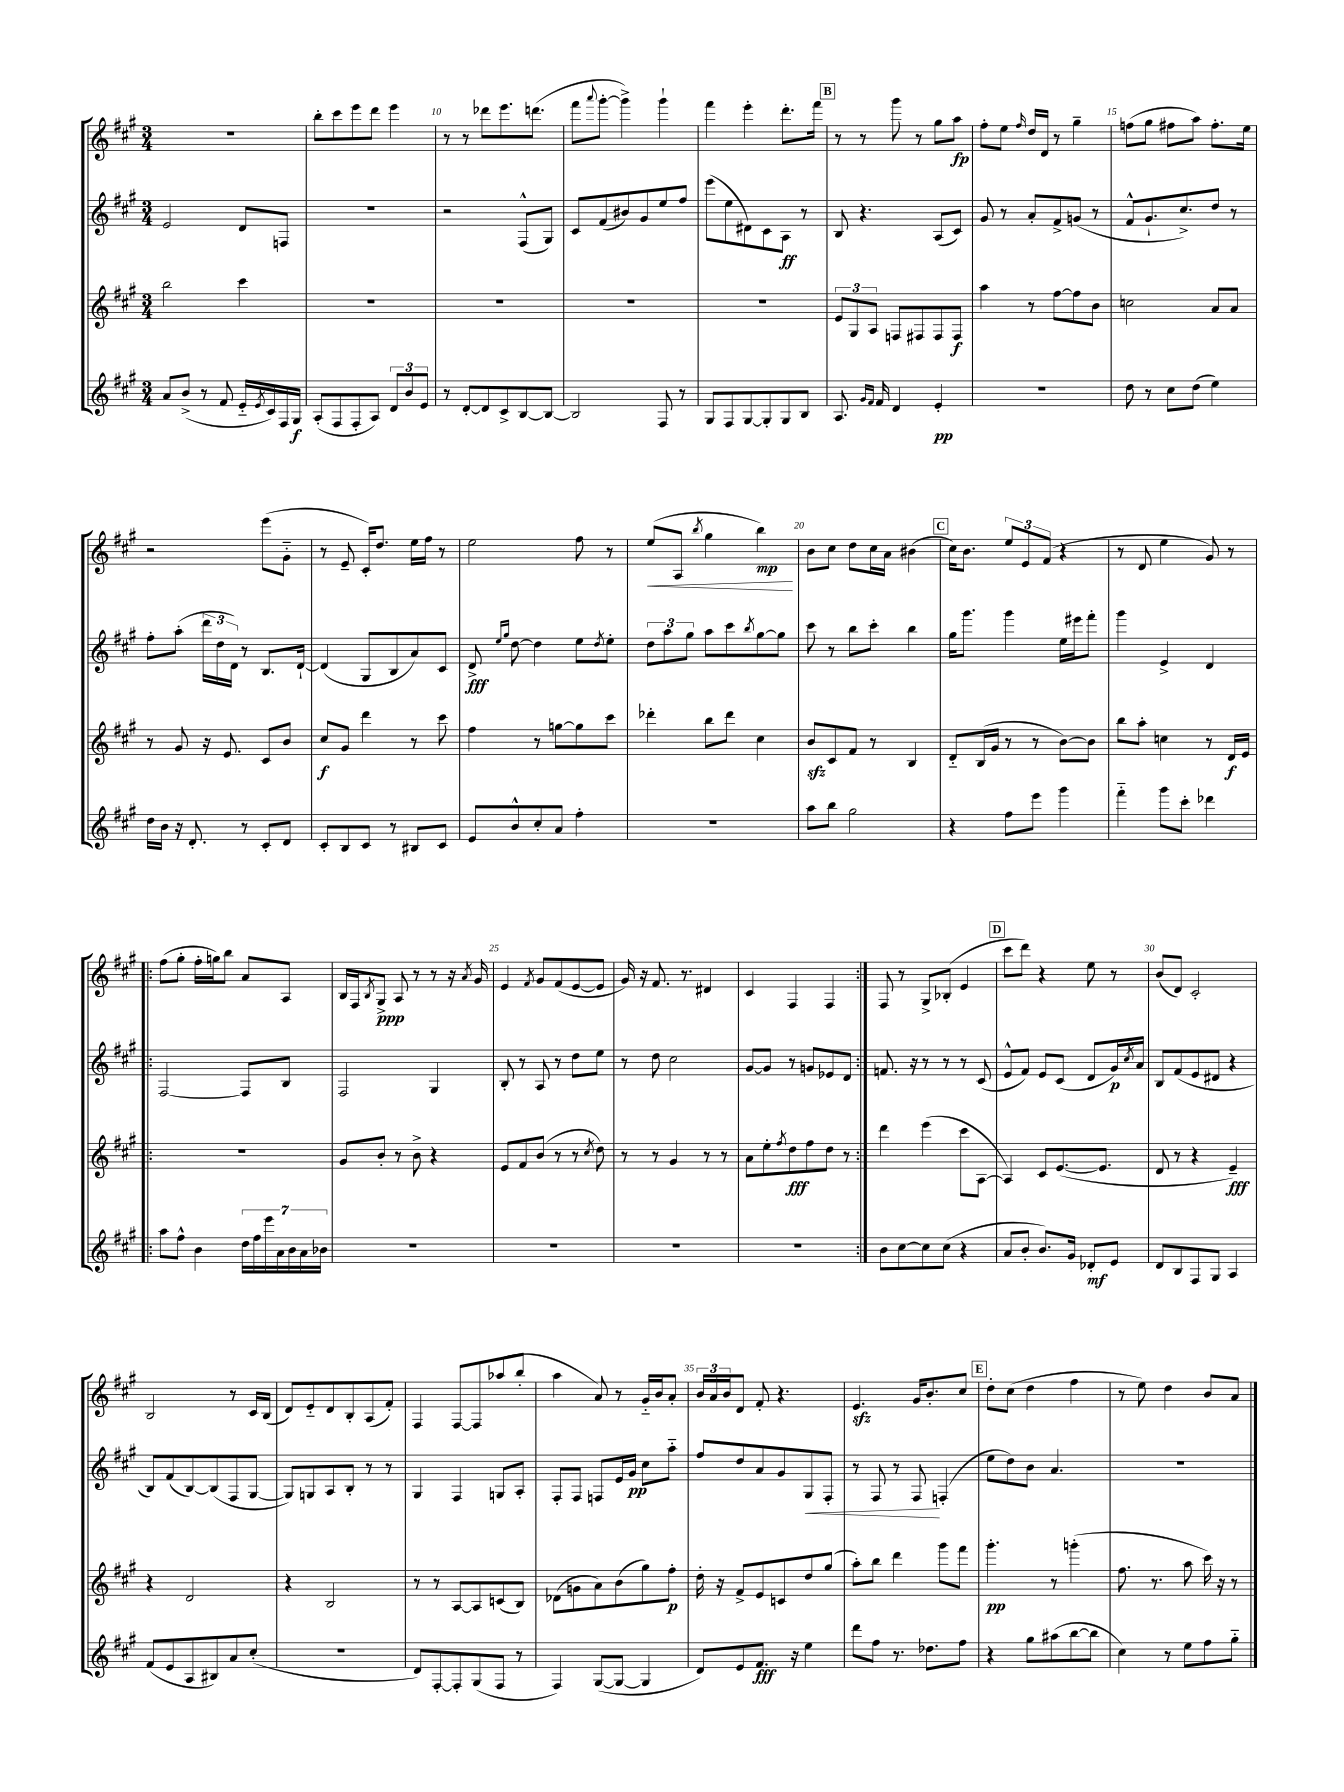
<<
\new StaffGroup <<
\new Staff = "s0" {
    \clef treble \key a \major \numericTimeSignature \time 3/4
    R2. |
    b''8-. cis'''8 e'''8 d'''8 e'''4 |
    r8 r8 des'''8 e'''8. d'''8.( |
    fis'''8 \appoggiatura { a'''8 } gis'''8~-. gis'''4->) gis'''4-! |
    fis'''4 e'''4-. d'''8.-. fis'''16 |
    \mark \markup { \box "B" } r8 r8 gis'''8 r8 gis''8 a''8\fp |
    fis''8-. e''8 \grace { fis''16 } d''16 d'16 r8 gis''4-- |
    f''8( gis''8 fis''8 a''8) fis''8.-. e''16 |
    r2 e'''8( gis'8-_ |
    r8 e'8-- cis'16-.) d''8. e''16 fis''16 r8 |
    e''2 fis''8 r8 |
    e''8\<( a8 \acciaccatura { b''8 } gis''4 b''4\mp\!) |
    b'8 cis''8 d''8 cis''16 a'16 bis'4( |
    \mark \markup { \box "C" } cis''16) b'8. \tuplet 3/2 { e''8 e'8 fis'8( } r4 |
    r8 d'8 e''4 gis'8) r8 |
    \repeat volta 2 { fis''8( gis''8-. fis''16-. g''16) b''8 a'8 a8 |
    b16 fis16 \acciaccatura { b8 } gis8->\ppp a8 r8 r8 r16 \acciaccatura { a'8 } gis'16 |
    e'4 \acciaccatura { fis'8 } gis'8 fis'8( e'8~ e'8 |
    gis'16) r16 fis'8. r8. dis'4 |
    cis'4 fis4 fis4 | }
    fis8 r8 gis8-> bes8-.( e'4 |
    \mark \markup { \box "D" } cis'''8 d'''8) r4 e''8 r8 |
    b'8( d'8) cis'2-. |
    b2 r8 cis'16 b16( |
    d'8) e'8-_ d'8 b8-. a8( fis'8-.) |
    fis4 fis8~ fis8 aes''8( b''8-. |
    a''4 a'8) r8 gis'16-_ b'16 a'8-. |
    \tuplet 3/2 { b'16 a'16 b'16 } d'8 fis'8-. r4. |
    e'4.\sfz gis'16 b'8.-. cis''8 |
    \mark \markup { \box "E" } d''8-. cis''8( d''4 fis''4 |
    r8 e''8) d''4 b'8 a'8 \bar "|." |
}
\new Staff = "s1" {
    \clef treble \key a \major \numericTimeSignature \time 3/4
    e'2 d'8 f8 |
    R2. |
    r2 fis8-^( gis8) |
    cis'8 fis'8( bis'8) gis'8 e''8 fis''8 |
    e'''8( e''8 dis'8) cis'8 a8\ff r8 |
    \mark \markup { \box "B" } b8 r4. a8( cis'8) |
    gis'8 r8 a'8-. fis'8-> g'8( r8 |
    fis'8-^ gis'8.-! cis''8.->) d''8 r8 |
    fis''8-. a''8-.( \tuplet 3/2 { d'''16 d''16 d'16) } r8 b8. d'16~-! |
    d'4( gis8 b8 a'8) cis'8 |
    d'8->\fff \grace { e''16 gis''16 } d''8~ d''4 e''8 \acciaccatura { d''8 } e''8-. |
    \tuplet 3/2 { d''8 a''8 gis''8 } a''8 cis'''8 \acciaccatura { b''8 } gis''8~ gis''8 |
    cis'''8 r8 b''8 cis'''8-. b''4 |
    \mark \markup { \box "C" } gis''16 gis'''8. gis'''4 e''16 eis'''16 fis'''8-. |
    gis'''4 e'4-> d'4 |
    \repeat volta 2 { fis2~ fis8 b8 |
    fis2 gis4 |
    b8-. r8 a8 r8 d''8 e''8 |
    r8 d''8 cis''2 |
    gis'8~ gis'8 r8 g'8 ees'8 d'8 | }
    f'8. r16 r8 r8 r8 cis'8( |
    \mark \markup { \box "D" } e'8-^ fis'8) e'8 cis'8( d'8 gis'16\p) \acciaccatura { cis''8 } a'16 |
    b8 fis'8( e'8 dis'8 r4 |
    b8) fis'8( b8~) b8( fis8 gis8~ |
    gis8) g8 a8 b8-. r8 r8 |
    gis4 fis4 g8 a8-. |
    fis8-. fis8 f8 e'16 gis'16\pp cis''8 a''8-_ |
    fis''8 d''8 a'8 gis'8 gis8\< fis8-. |
    r8 fis8 r8 fis8\! f4-.( |
    \mark \markup { \box "E" } e''8 d''8) b'8 a'4. |
    R2. \bar "|." |
}
\new Staff = "s2" {
    \clef treble \key a \major \numericTimeSignature \time 3/4
    b''2 cis'''4 |
    R2. |
    R2. |
    R2. |
    R2. |
    \mark \markup { \box "B" } \tuplet 3/2 { e'8 gis8 a8 } f8 fis8 fis8 fis8\f |
    a''4 r8 fis''8~ fis''8 b'8 |
    c''2 a'8 a'8 |
    r8 gis'8 r16 e'8. cis'8 b'8 |
    cis''8\f gis'8 d'''4 r8 cis'''8 |
    fis''4 r8 g''8~ g''8 cis'''8 |
    des'''4-. b''8 des'''8 cis''4 |
    b'8\sfz cis'8 fis'8 r8 b4 |
    \mark \markup { \box "C" } d'8-_ b16( gis'16 r8 r8 b'8~) b'8 |
    b''8 a''8-. c''4 r8 d'16\f e'16 |
    \repeat volta 2 { R2. |
    gis'8 b'8-. r8 b'8-> r4 |
    e'8 fis'8 b'8( r8 r8 \acciaccatura { cis''8 } d''8) |
    r8 r8 gis'4 r8 r8 |
    a'8 e''8-. \acciaccatura { fis''8 } d''8\fff fis''8 d''8 r8 | }
    d'''4 e'''4( cis'''8 a8~ |
    \mark \markup { \box "D" } a4) cis'8 e'8.~( e'8. |
    d'8 r8 r4 e'4--\fff) |
    r4 d'2 |
    r4 b2 |
    r8 r8 a8~ a8 c'8( b8) |
    des'8( g'8 a'8) b'8( gis''8) fis''8-.\p |
    d''16-. r16 fis'8-> e'8 c'8 d''8 gis''8( |
    a''8-.) b''8 d'''4 gis'''8 fis'''8 |
    \mark \markup { \box "E" } gis'''4.-.\pp r8 g'''4-.( |
    fis''8. r8. a''8 cis'''16) r16 r8 \bar "|." |
}
\new Staff = "s3" {
    \clef treble \key a \major \numericTimeSignature \time 3/4
    a'8 b'8->( r8 fis'8 e'16-_ \acciaccatura { e'8 } cis'16) fis16 gis16\f |
    a8-.( fis8 fis8-. a8) \tuplet 3/2 { d'8 b'8 e'8 } |
    r8 d'8~-. d'8 cis'8-> b8~ b8~ |
    b2 fis8 r8 |
    gis8 fis8 gis8~ gis8-. gis8 b8 |
    \mark \markup { \box "B" } a8. \grace { gis'16 fis'16 } fis'16 d'4 e'4-.\pp |
    R2. |
    d''8 r8 cis''8 d''8( e''4) |
    d''16 b'16 r16 d'8.-. r8 cis'8-. d'8 |
    cis'8-. b8 cis'8 r8 bis8 cis'8 |
    e'8 b'8-^ cis''8-. a'8 fis''4-. |
    R2. |
    a''8 b''8 gis''2 |
    \mark \markup { \box "C" } r4 fis''8 e'''8 gis'''4 |
    fis'''4-_ gis'''8 cis'''8-. des'''4 |
    \repeat volta 2 { a''8 fis''8-^ b'4 \tuplet 7/4 { d''16 fis''16 e'''16 a'16 b'16 a'16 bes'16 } |
    R2. |
    R2. |
    R2. |
    R2. | }
    b'8 cis''8~ cis''8 cis''8( r4 |
    \mark \markup { \box "D" } a'8 b'8-. b'8.) gis'16 des'8-.\mf e'8 |
    d'8 b8 fis8 gis8 a4 |
    fis'8( e'8 a8 bis8) a'8 cis''8-.( |
    R2. |
    d'8) fis8~-. fis8-. gis8( fis8 r8 |
    fis4) gis8~( gis8~ gis4 |
    d'8) e'8 fis'8.\fff r16 e''4 |
    d'''8 fis''8 r8. des''8. fis''8 |
    \mark \markup { \box "E" } r4 gis''8 ais''8( b''8~ b''8 |
    cis''4) r8 e''8 fis''8 gis''8-_ \bar "|." |
}
>>
>>
\layout { \context { \Score currentBarNumber = #8 \override BarNumber.break-visibility = ##(#f #t #t) barNumberVisibility = #(every-nth-bar-number-visible 5) } }
